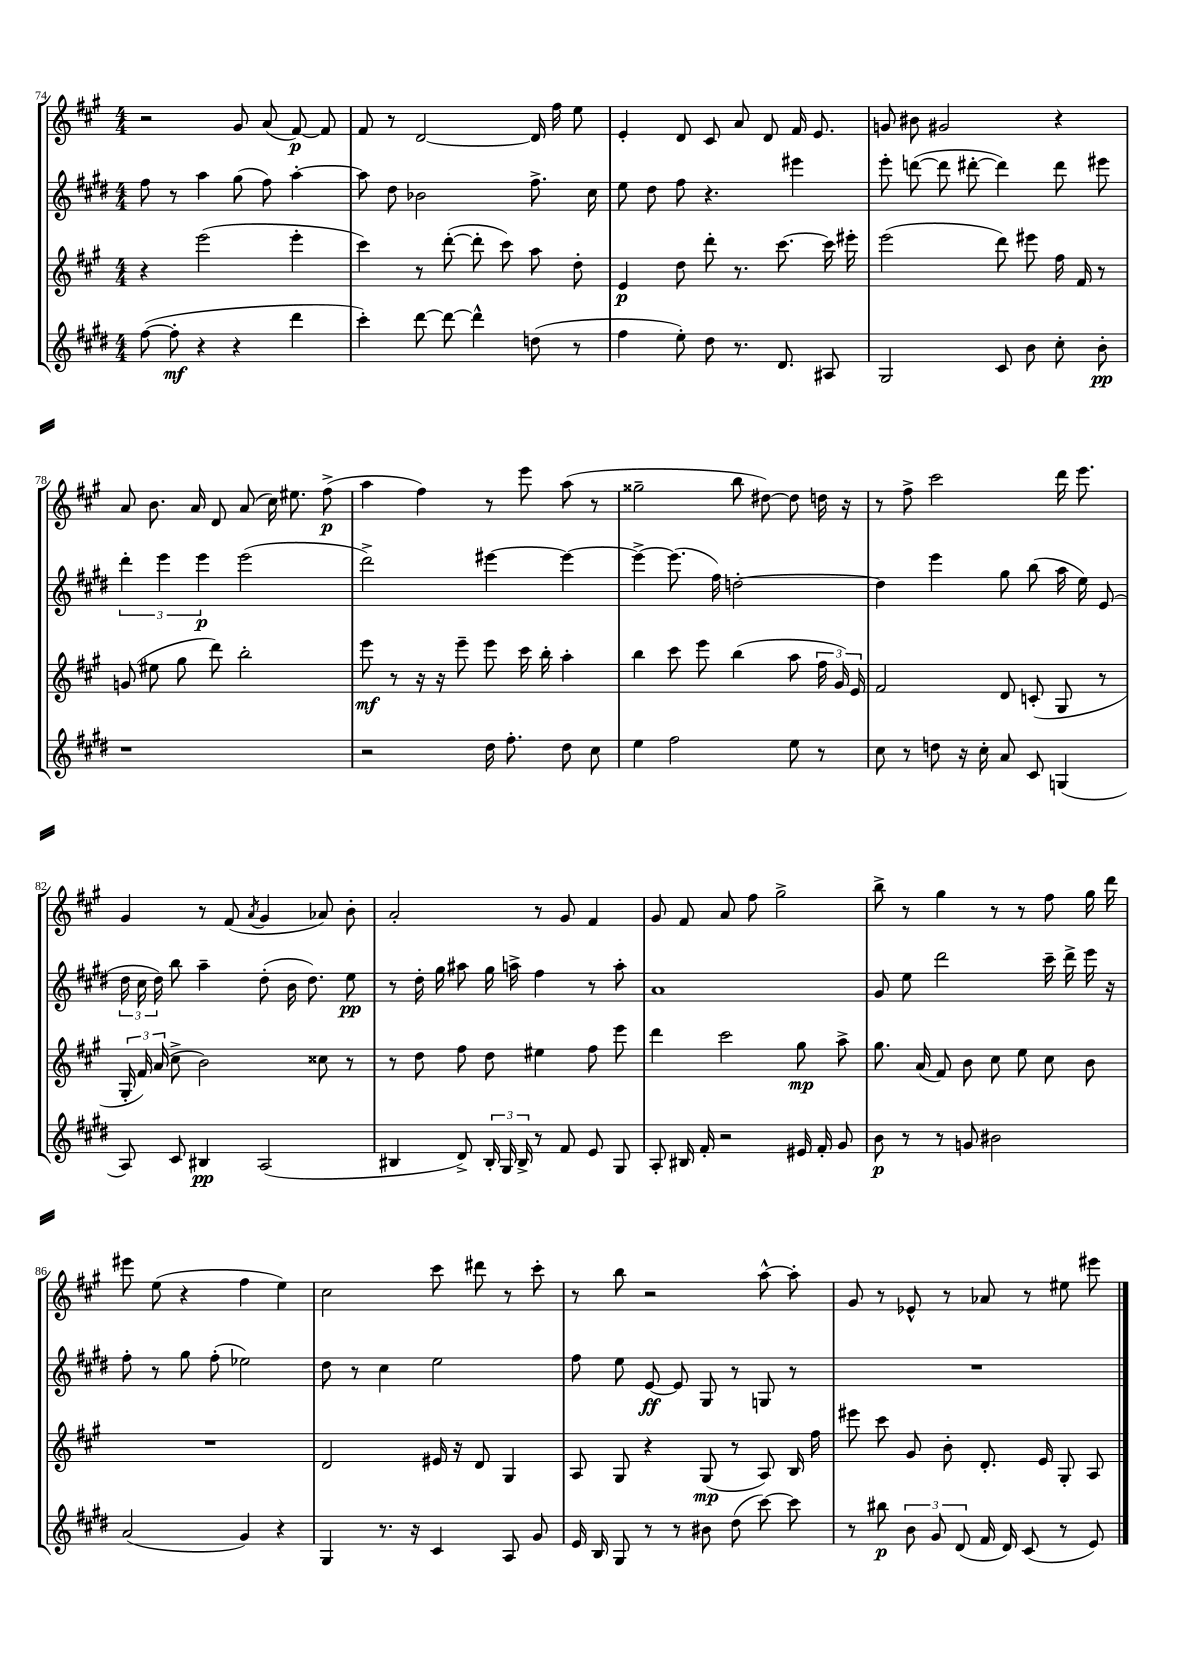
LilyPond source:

<<
\new StaffGroup <<
\new Staff = "s0" {
    \clef treble \key a \major \numericTimeSignature \time 4/4
    \autoBeamOff r2 gis'8 a'8( fis'8~\p) fis'8 |
    fis'8 r8 d'2~ d'16 fis''16 e''8 |
    e'4-. d'8 cis'8 a'8 d'8 fis'16 e'8. |
    g'8 bis'8 gis'2 r4 |
    a'8 b'8. a'16 d'8 a'8( cis''16) eis''8. fis''8->\p( |
    a''4 fis''4) r8 e'''8 a''8( r8 |
    gisis''2-- b''8 dis''8~) dis''8 d''16 r16 |
    r8 fis''8-> cis'''2 d'''16 e'''8. |
    gis'4 r8 fis'8( \acciaccatura { a'8 } gis'4 aes'8) b'8-. |
    a'2-. r8 gis'8 fis'4 |
    gis'8 fis'8 a'8 fis''8 gis''2-> |
    b''8-> r8 gis''4 r8 r8 fis''8 gis''16 d'''16 |
    eis'''8 e''8( r4 fis''4 e''4) |
    cis''2 cis'''8 dis'''8 r8 cis'''8-. |
    r8 b''8 r2 a''8~-^ a''8-. |
    gis'8 r8 ees'8-^ r8 aes'8 r8 eis''8 eis'''8 \bar "|." |
}
\new Staff = "s1" {
    \clef treble \key e \major \numericTimeSignature \time 4/4
    \autoBeamOff fis''8 r8 a''4 gis''8( fis''8) a''4~-. |
    a''8 dis''8 bes'2 fis''8.-> cis''16 |
    e''8 dis''8 fis''8 r4. eis'''4 |
    e'''8-. d'''8~( d'''8 dis'''8~-. dis'''4) dis'''8 eis'''8 |
    \tuplet 3/2 { dis'''4-. e'''4 e'''4\p } e'''2( |
    dis'''2->) eis'''4~ eis'''4~ |
    eis'''4~-> eis'''8.( fis''16) d''2~-. |
    d''4 e'''4 gis''8 b''8( a''16 e''16) e'8( |
    \tuplet 3/2 { dis''16 cis''16 dis''16) } b''8 a''4-- dis''8-.( b'16 dis''8.) e''8\pp |
    r8 dis''16-. gis''16 ais''8 gis''16 a''16-> fis''4 r8 a''8-. |
    a'1 |
    gis'8 e''8 dis'''2 cis'''16-- dis'''16-> e'''16 r16 |
    fis''8-. r8 gis''8 fis''8-.( ees''2) |
    dis''8 r8 cis''4 e''2 |
    fis''8 e''8 e'8~\ff e'8 gis8 r8 g8 r8 |
    R1 \bar "|." |
}
\new Staff = "s2" {
    \clef treble \key a \major \numericTimeSignature \time 4/4
    \autoBeamOff r4 e'''2( e'''4-. |
    cis'''4) r8 d'''8~-.( d'''8-. cis'''8) a''8 d''8-. |
    e'4\p d''8 d'''8-. r8. cis'''8.~ cis'''16 eis'''16-. |
    e'''2( d'''8) eis'''8 fis''16 fis'16 r8 |
    g'8( eis''8 gis''8 d'''8) b''2-. |
    e'''8\mf r8 r16 r16 e'''8-- e'''8 cis'''16 b''16-. a''4-. |
    b''4 cis'''8 e'''8 b''4( a''8 \tuplet 3/2 { fis''16 gis'16) e'16 } |
    fis'2 d'8 c'8-.( gis8 r8 |
    \tuplet 3/2 { gis16-. fis'16) a'16( } cis''8-> b'2) cisis''8 r8 |
    r8 d''8 fis''8 d''8 eis''4 fis''8 e'''8 |
    d'''4 cis'''2 gis''8\mp a''8-> |
    gis''8. a'16( fis'8) b'8 cis''8 e''8 cis''8 b'8 |
    R1 |
    d'2 eis'16 r16 d'8 gis4 |
    a8 gis8 r4 gis8\mp( r8 a8) b16 fis''16 |
    eis'''8 cis'''8 gis'8 b'8-. d'8.-. e'16 gis8-. a8 \bar "|." |
}
\new Staff = "s3" {
    \clef treble \key e \major \numericTimeSignature \time 4/4
    \autoBeamOff fis''8~( fis''8-.\mf r4 r4 dis'''4 |
    cis'''4-.) dis'''8~ dis'''8~ dis'''4-^ d''8( r8 |
    fis''4 e''8-.) dis''8 r8. dis'8. ais8 |
    gis2 cis'8 b'8 cis''8-. b'8-.\pp |
    r1 |
    r2 dis''16 fis''8.-. dis''8 cis''8 |
    e''4 fis''2 e''8 r8 |
    cis''8 r8 d''8 r16 cis''16-. a'8 cis'8 g4( |
    a8) cis'8 bis4\pp a2( |
    bis4 dis'8->) \tuplet 3/2 { bis16-. gis16 bis16-> } r8 fis'8 e'8 gis8 |
    a8-. bis16 fis'16-. r2 eis'16 fis'16-. gis'8 |
    b'8\p r8 r8 g'8 bis'2 |
    a'2( gis'4) r4 |
    gis4 r8. r16 cis'4 a8 gis'8 |
    e'16 b16 gis8 r8 r8 bis'8 dis''8( cis'''8~) cis'''8 |
    r8 bis''8\p \tuplet 3/2 { b'8 gis'8 dis'8( } fis'16 dis'16) cis'8( r8 e'8) \bar "|." |
}
>>
>>
\layout { \context { \Score currentBarNumber = #74 } }
